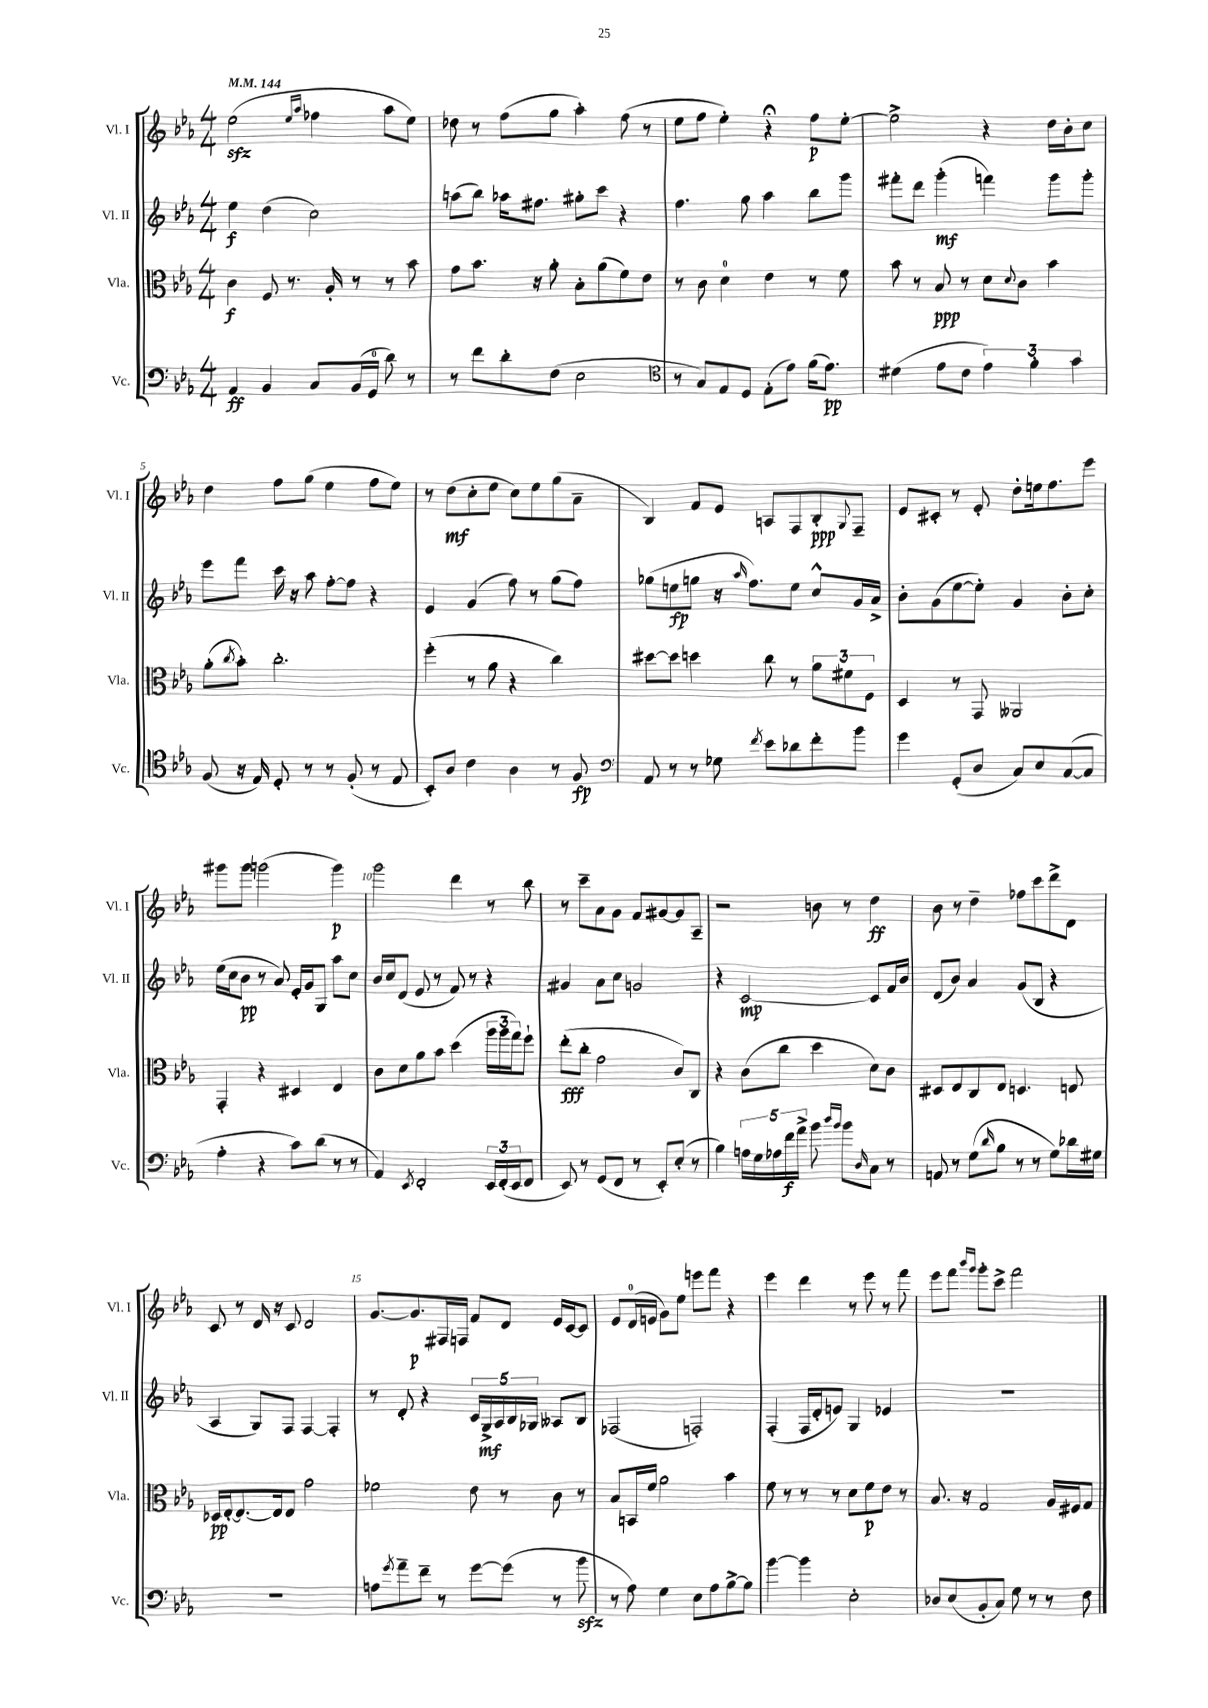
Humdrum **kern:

**kern	**dynam	**kern	**dynam	**kern	**dynam	**kern	**dynam
*part4	*part4	*part3	*part3	*part2	*part2	*part1	*part1
*staff4	*staff4	*staff3	*staff3	*staff2	*staff2	*staff1	*staff1
*I"Vc.	*	*I"Vla.	*	*I"Vl. II	*	*I"Vl. I	*
*I'Vc.	*	*I'Vla.	*	*I'Vl. II	*	*I'Vl. I	*
*clefF4	*	*clefC3	*	*clefG2	*	*clefG2	*
*k[b-e-a-]	*	*k[b-e-a-]	*	*k[b-e-a-]	*	*k[b-e-a-]	*
*M4/4	*	*M4/4	*	*M4/4	*	*M4/4	*
*MM144	*	*MM144	*	*MM144	*	*MM144	*
=1	=1	=1	=1	=1	=1	=1	=1
4AA-/	ff	4c\	f	4ee-\	f	(2ee-zz\	.
4BB-/	.	8F/	.	(4dd\	.	.	.
.	.	8.r	.	.	.	.	.
.	.	.	.	.	.	16qqee-/LL	.
.	.	.	.	.	.	16qqaa-/JJ	.
8C/L	.	.	.	2cc\)	.	4ff-X\	.
.	.	16A-'/	.	.	.	.	.
(16BB-/L	.	8r	.	.	.	.	.
16GG/JJ	.	.	.	.	.	.	.
8d\)	.	8r	.	.	.	8aa-\L	.
8r	.	8b-\	.	.	.	8ee-\J)	.
=2	=2	=2	=2	=2	=2	=2	=2
8r	.	8g\L	.	(8aan\L	.	8dd-X\	.
8f\L	.	8.b-\J	.	8bb-\J)	.	8r	.
8d'\	.	.	.	16aa-X\KL	.	(8ff\L	.
.	.	16r	.	8.ff#X\J	.	.	.
(8F\J	.	8a-'\	.	.	.	8gg\J	.
2E-\	.	8B-'\L	.	8gg#X'\L	.	4aa-'\)	.
.	.	(8a-\	.	8ccc\J	.	.	.
.	.	8f\)	.	4r	.	(8ff\	.
.	.	8e-\J	.	.	.	8r	.
=3	=3	=3	=3	=3	=3	=3	=3
*clefC4	*	*	*	*	*	*	*
8r	.	8r	.	4.ff\	.	8ee-\L	.
8G/L)	.	8c\	.	.	.	8ff\J	.
8E-/	.	4d\	.	.	.	4ee-'\)	.
8D/J	.	.	.	8gg\	.	.	.
(8E-'\L	.	4e-\	.	4aa-\	.	4r;<	.
8e-\J)	.	.	.	.	.	.	.
(16f\KL	.	8r	.	8bb-\L	.	8ff\L	p
8.e-\J)	pp	.	.	.	.	.	.
.	.	8f\	.	8ggg\J	.	[8ee-'\J	.
=4	=4	=4	=4	=4	=4	=4	=4
(4d#X\	.	8b-\	.	8fff#X'\L	.	2ee-^\]	.
.	.	8r	.	8ddd\J	.	.	.
8e-\L	.	8B-/	ppp	(4ggg'\	mf	.	.
8c\J	.	8r	.	.	.	.	.
6e-\)	.	8d\L	.	4fffn\)	.	4r	.
.	.	8qqd/	.	.	.	.	.
.	.	8c\J	.	.	.	.	.
6f'\	.	.	.	.	.	.	.
.	.	4b-\	.	8ggg\L	.	16dd\LL	.
.	.	.	.	.	.	16b-'\J	.
6g\	.	.	.	.	.	.	.
.	.	.	.	8ggg'\J	.	8cc\J	.
!!LO:LB:g=z
=5	=5	=5	=5	=5	=5	=5	=5
(8F/	.	(8a-'\L	.	8eee-\L	.	4dd\	.
.	.	8qcc/	.	.	.	.	.
16r	.	8b-'\J)	.	8fff\J	.	.	.
16E-/)	.	.	.	.	.	.	.
8D'/	.	2.cc'\	.	16ccc\	.	8ff\L	.
.	.	.	.	16r	.	.	.
8r	.	.	.	8aa-\	.	(8gg\J	.
8r	.	.	.	[8ff'\L	.	4ee-\	.
(8F'/	.	.	.	8ff\J]	.	.	.
8r	.	.	.	4r	.	8ff\L	.
8E-/	.	.	.	.	.	8ee-\J)	.
=6	=6	=6	=6	=6	=6	=6	=6
8BB-'/L)	.	(4ff'\	.	4e-/	.	8r	.
8A-/J	.	.	.	.	.	(8dd\L	mf
4c\	.	8r	.	(4g/	.	8cc'\	.
.	.	8a-\	.	.	.	8ee-\J	.
4A-\	.	4r	.	8ff\)	.	8cc\L)	.
.	.	.	.	8r	.	8ee-\	.
8r	.	4cc\)	.	(8gg\L	.	(8gg\	.
8F/	fp	.	.	8ff\J)	.	8a-~\J	.
=7	=7	=7	=7	=7	=7	=7	=7
*clefF4	*	*	*	*	*	*	*
8AA-/	.	[8dd#X\L	.	(8gg-X\L	.	4B-/)	.
8r	.	8dd#\J]	.	8een\	fp	.	.
8r	.	4ddn\	.	8ggn\J	.	8f/L	.
8G-X\	.	.	.	16r	.	8e-/J	.
.	.	.	.	16qqaa-/	.	.	.
.	.	.	.	8.ff\L)	.	.	.
8qf/	.	.	.	.	.	.	.
8e-\L	.	8cc\	.	.	.	8An/L	.
8d-X\	.	8r	.	8ee\J	.	8F/	.
8f'\	.	12a-\L	.	8cc^^/L	.	8B-'/	ppp
.	.	12f#X\	.	.	.	.	.
.	.	.	.	.	.	8qqG/	.
8b-\J	.	.	.	16g/L	.	8F~/J	.
.	.	12F\J	.	.	.	.	.
.	.	.	.	16a-^/JJ	.	.	.
=8	=8	=8	=8	=8	=8	=8	=8
4g\	.	4D/	.	8b-'\L	.	8e-/L	.
.	.	.	.	(8g\	.	8c#X'/J	.
(8GG'/L	.	8r	.	[8ee-\	.	8r	.
8D/J	.	8GG/	.	8ee-'\J])	.	8e-'/	.
8C/L)	.	2AA--X/	.	4g/	.	8dd'\L	.
8E-/	.	.	.	.	.	16een\k	.
.	.	.	.	.	.	8.ff\	.
([8C/	.	.	.	8b-'\L	.	.	.
8C/J]	.	.	.	8cc'\J	.	8eee-\J	.
!!LO:LB:g=z
=9	=9	=9	=9	=9	=9	=9	=9
4A-'\	.	4GG'/	.	(16ee-\LL	.	8ggg#X\L	.
.	.	.	.	16cc\J	.	.	.
.	.	.	.	8b-\J	pp	8ggg#\J	.
4r	.	4r	.	8r	.	(2gggn\	.
.	.	.	.	8a-/)	.	.	.
8c\L)	.	4D#X/	.	16e-'/LL	.	.	.
.	.	.	.	16g/J	.	.	.
(8d\J	.	.	.	8G/J	.	.	.
8r	.	4E-/	.	8aa-\L	.	4ggg\)	p
8r	.	.	.	8cc\J	.	.	.
=10	=10	=10	=10	=10	=10	=10	=10
4AA-/)	.	8c\L	.	16b-/LL	.	2ggg\	.
.	.	.	.	16cc/J	.	.	.
.	.	8d\	.	(8d/J	.	.	.
8qEE-/	.	.	.	.	.	.	.
2FF'/	.	8a-\	.	8e-/	.	.	.
.	.	8b-\J	.	8r	.	.	.
.	.	(4dd\	.	8f/)	.	4ddd\	.
.	.	.	.	8r	.	.	.
24EE-/LL	.	24aa-\LL	.	4r	.	8r	.
(24FF'/	.	24aa-\	.	.	.	.	.
24EE-/J	.	24gg\J)	.	.	.	.	.
8FF/J	.	8ff`\J	.	.	.	8bb-\	.
=11	=11	=11	=11	=11	=11	=11	=11
8EE-/)	.	(8ee-'\L	fff	4g#X/	.	8r	.
8r	.	8cc'\J	.	.	.	8ccc~\L	.
(8GG/L	.	2g\	.	8a-\L	.	8a-\	.
8FF/J	.	.	.	8cc\J	.	8g\J	.
8r	.	.	.	2gn/	.	8f/L	.
8EE-'/L)	.	.	.	.	.	[8g#X/	.
(8E-'/J	.	8c/L)	.	.	.	8g#/]	.
8r	.	8C/J	.	.	.	8A-~/J	.
=12	=12	=12	=12	=12	=12	=12	=12
4B-\)	.	4r	.	4r	.	2r	.
20An\LL	.	(8c\L	.	[2c/	mp	.	.
20G\	.	.	.	.	.	.	.
20A-X\	.	.	.	.	.	.	.
.	.	8cc\J	.	.	.	.	.
20f\	f	.	.	.	.	.	.
20a-^\JJ	.	.	.	.	.	.	.
8b-\	.	4dd\	.	.	.	8bn\	.
16qqdd/LL	.	.	.	.	.	.	.
16qqb-/JJ	.	.	.	.	.	.	.
8b-\L	.	.	.	.	.	8r	.
16qqD/	.	.	.	.	.	.	.
8C\J	.	8d\L)	.	8c/L]	.	4dd\	ff
8r	.	8c\J	.	16f/L	.	.	.
.	.	.	.	16b-/JJ	.	.	.
=13	=13	=13	=13	=13	=13	=13	=13
8AAn/	.	8D#X/L	.	(8d/L	.	8b-\	.
8r	.	8E-/	.	8b-/J)	.	8r	.
(8G\L	.	8C/	.	4a-/	.	4dd~\	.
16qqd/	.	.	.	.	.	.	.
8B-\J	.	8E-/J	.	.	.	.	.
8r	.	4.Dn/	.	(8g/L	.	8ff-X\L	.
8r	.	.	.	8B-/J	.	8ccc\	.
8G\L)	.	.	.	4r	.	8ddd^\	.
16d-X\L	.	8En/	.	.	.	8d\J	.
16G#X\JJ	.	.	.	.	.	.	.
!!LO:LB:g=z
=14	=14	=14	=14	=14	=14	=14	=14
1r	.	16D-X/LL	pp	4A-/	.	8c/	.
.	.	[16E-'/J	.	.	.	.	.
.	.	8.E-/_	.	.	.	8r	.
.	.	.	.	8G/L)	.	16d/	.
.	.	16E-/k]	.	.	.	16r	.
.	.	8E-/J	.	8F/J	.	8c/	.
.	.	2g\	.	[4F/	.	2d/	.
.	.	.	.	4F'/]	.	.	.
=15	=15	=15	=15	=15	=15	=15	=15
8An\L	.	2f-X\	.	8r	.	[8.g/L	.
8qg/	.	.	.	.	.	.	.
8a-~\	.	.	.	8d'/	.	.	.
.	.	.	.	.	.	8.g/]	p
8f~\J	.	.	.	4r	.	.	.
8r	.	.	.	.	.	16F#X/L	.
.	.	.	.	.	.	16Fn/JJ	.
[8g\L	.	8e-\	.	20c/LL	.	8f/L	.
.	.	.	.	20G^/	mf	.	.
.	.	.	.	20A-/	.	.	.
(8g\J]	.	8r	.	.	.	8d/J	.
.	.	.	.	20B-/	.	.	.
.	.	.	.	20G-X/JJ	.	.	.
8r	.	8c\	.	8A--X/L	.	16e-/LL	.
.	.	.	.	.	.	[16c/J	.
8b-zz\	.	8r	.	8B-/J	.	8c/J]	.
=16	=16	=16	=16	=16	=16	=16	=16
8r	.	8B-/L	.	(2F-X/	.	8e-/L	.
8A-\)	.	16BBn/L	.	.	.	(16d/L	.
.	.	16f/JJ	.	.	.	16en/JJ	.
4G\	.	2a-\	.	.	.	8g\L)	.
.	.	.	.	.	.	8ee-\J	.
8E-\L	.	.	.	2Fn'/)	.	8eeen\L	.
8A-\	.	.	.	.	.	8fff\J	.
[8B-^\	.	4b-\	.	.	.	4r	.
8B-\J]	.	.	.	.	.	.	.
=17	=17	=17	=17	=17	=17	=17	=17
[4b-\	.	8f\	.	(4F'/	.	4eee-\	.
.	.	8r	.	.	.	.	.
4b-\]	.	8r	.	16F/LL	.	4ddd\	.
.	.	.	.	16d'/J	.	.	.
.	.	8r	.	8en/J)	.	.	.
2E-'\	.	8d\L	.	4G/	.	8r	.
.	.	8f\	p	.	.	8eee-\	.
.	.	8e-\J	.	4e-X/	.	8r	.
.	.	8r	.	.	.	8fff\	.
=18	=18	=18	=18	=18	=18	=18	=18
8D-X/L	.	8.B-/	.	1r	.	8eee-\L	.
(8E-/	.	.	.	.	.	8fff\J	.
.	.	16r	.	.	.	.	.
.	.	.	.	.	.	16qqbbb-/LL	.
.	.	.	.	.	.	16qqggg/JJ	.
8BB-'/	.	2G/	.	.	.	8ggg'\L	.
8C/J)	.	.	.	.	.	8ccc^\J	.
8G\	.	.	.	.	.	2fff\	.
8r	.	.	.	.	.	.	.
8r	.	16A-/LL	.	.	.	.	.
.	.	16F#X/J	.	.	.	.	.
8F\	.	8G/J	.	.	.	.	.
==	==	==	==	==	==	==	==
*-	*-	*-	*-	*-	*-	*-	*-
